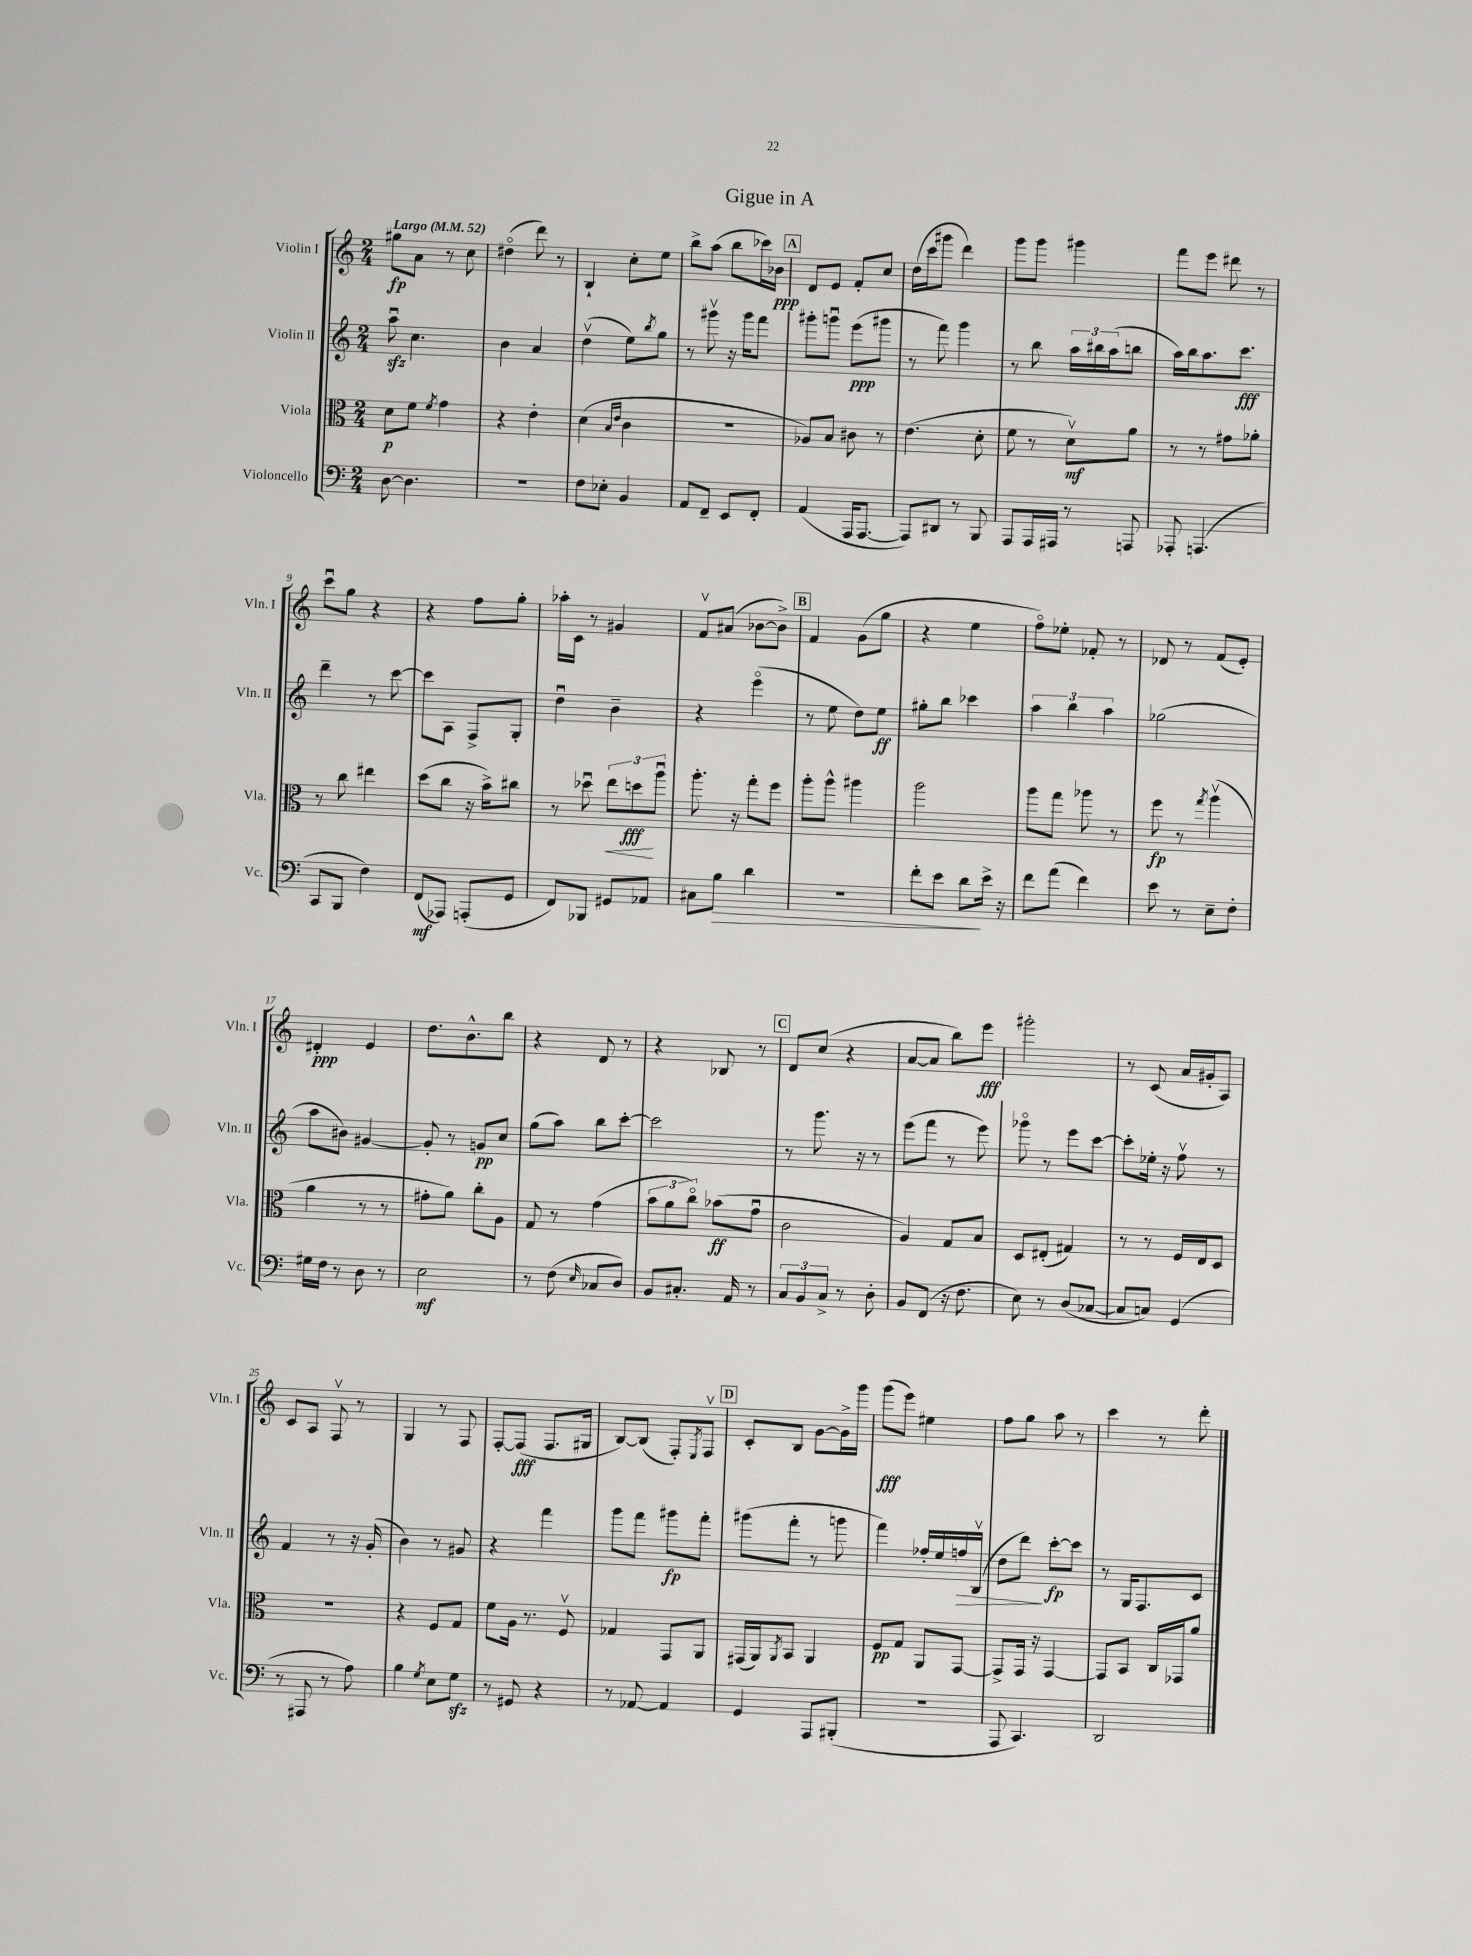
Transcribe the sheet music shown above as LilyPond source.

\header { title = "Gigue in A" }
<<
\new StaffGroup <<
\new Staff = "s0" \with { instrumentName = "Violin I" shortInstrumentName = "Vln. I" } {
    \clef treble \key c \major \numericTimeSignature \time 2/4 \tempo "Largo" 4 = 52
    gis''8\fp a'8 r8 c''8 |
    dis''4\flageolet( d'''8) r8 |
    b4-! c''8-. e''8 |
    b''8-> a''8( b''8 ces'''16) bes'16\ppp |
    \mark \markup { \box "A" } d'8 e'8 f'8-. c''8 |
    d''16( c'''16 gis'''8 d'''4) |
    g'''8 g'''8 gis'''4 |
    f'''8 e'''8 dis'''8 r8 |
    c'''8\downbow g''8 r4 |
    r4 f''8 g''8-. |
    aes''16-. c'16 r8 gis'4 |
    f'8\upbow ais'8( bes'8~ bes'8->) |
    \mark \markup { \box "B" } f'4 g'8( g''8 |
    r4 e''4 |
    f''8\flageolet) ees''8-. fes'8-. r8 |
    des'8 r8 f'8( e'8-.) |
    dis'4-.\ppp e'4 |
    d''8. b'8.-^ b''8 |
    r4 d'8 r8 |
    r4 bes8 r8 |
    \mark \markup { \box "C" } d'8 c''8( r4 |
    a'8~ a'8 b''8) e'''8\fff |
    gis'''2-. |
    r8 c'8( a'16 gis'16-. a8) |
    c'8 a8 f8\upbow r8 |
    g4 r8 f8 |
    f8~-. f8\fff( f8. gis16 |
    b8~) b8( f8-.) \acciaccatura { e8 } f8\upbow |
    \mark \markup { \box "D" } c'8-. b8 g'8~ g'16-> g'''16 |
    g'''8\fff( e'''8) eis''4 |
    f''8 g''8 a''8 r8 |
    c'''4 r8 d'''8-. \bar "|." |
}
\new Staff = "s1" \with { instrumentName = "Violin II" shortInstrumentName = "Vln. II" } {
    \clef treble \key c \major \numericTimeSignature \time 2/4
    a''8\downbow\sfz c''4. |
    b'4 a'4 |
    d''4\upbow( e''8) \acciaccatura { b''8 } g''8 |
    r8 gis'''8\upbow r16 gis'''16 f'''8 |
    \mark \markup { \box "A" } gis'''8-. g'''8\downbow e'''8\ppp( gis'''8 |
    r8 f'''8) g'''4 |
    r8 b''8 \tuplet 3/2 { a''16 bis''16 a''16( } b''8 |
    a''16) b''16 a''8. c'''8.\fff |
    d'''4-- r8 c'''8~ |
    c'''8 a8 f8-> g8-. |
    d''4\downbow b'4-- |
    r4 e'''4\flageolet( |
    \mark \markup { \box "B" } r8 e''8 d''8) e''8\ff |
    gis''8-. b''8 ces'''4 |
    \tuplet 3/2 { a''4 b''4 a''4 } |
    ges''2( |
    a''8 bis'8) gis'4~ |
    gis'8-. r8 g'8\pp c''8 |
    g''8( a''8) b''8 c'''8~-. |
    c'''2 |
    \mark \markup { \box "C" } r8 g'''8. r16 r8 |
    e'''8( f'''8 r8 e'''8) |
    ges'''8\flageolet r8 e'''8 c'''8~ |
    c'''8-. ees''16-. r16 f''8\upbow r8 |
    f'4 r8 r16 g'16-.( |
    b'4) r8 gis'8 |
    r4 f'''4 |
    g'''8 f'''8 gis'''8\fp f'''8-. |
    \mark \markup { \box "D" } gis'''8( f'''8-. r8 g'''8 |
    f'''4) fes''16-. e''16 f''16\> b16\upbow( |
    d''8 d'''8\!) c'''8~-.\fp c'''8 |
    r8 g16 f8. c'8 \bar "|." |
}
\new Staff = "s2" \with { instrumentName = "Viola" shortInstrumentName = "Vla." } {
    \clef alto \key c \major \numericTimeSignature \time 2/4
    d'8\p f'8 \acciaccatura { f'8 } g'4 |
    r4 e'4-. |
    d'4( \grace { b16 e'16 } c'4 |
    R2 |
    \mark \markup { \box "A" } aes8) b8 cis'8 r8 |
    e'4.( d'8-. |
    f'8 r8 d'8\upbow\mf) a'8 |
    r8 r8 gis'8 aes'8-. |
    r8 c''8 eis''4 |
    d''8( c''8 r16 b'16->) cis''8 |
    r8 des''8\downbow \tuplet 3/2 { e''8\< d''8\fff\! a''8\downbow } |
    a''8.-. r16 g''8-. f''8 |
    \mark \markup { \box "B" } a''8-. a''8-^ ais''4 |
    a''2 |
    a''8 g''8 aes''8 r8 |
    f''8\fp r8 \acciaccatura { g''8 } a''4\upbow( |
    a'4 r8 r8 |
    gis'8-. a'8) c''8-. a8 |
    g8 r8 g'4( |
    \tuplet 3/2 { b'8 a'8 c''8\flageolet) } bes'8\ff( g'8\downbow |
    \mark \markup { \box "C" } c'2 |
    a4) g8 b8 |
    d8 eis8-.( gis4) |
    r8 r8 f16 e16 d8 |
    R2 |
    r4 f8 g8 |
    f'8 a16 r8. f8\upbow |
    ges4 g,8 a,8 |
    \mark \markup { \box "D" } gis,16( a,16) \acciaccatura { a,8 } b,8 a,4 |
    f8\pp g8 a,8 g,8~ |
    g,8-> g,16 r16 g,4~ |
    g,8 b,8 c16 ges,16 a'8 \bar "|." |
}
\new Staff = "s3" \with { instrumentName = "Violoncello" shortInstrumentName = "Vc." } {
    \clef bass \key c \major \numericTimeSignature \time 2/4
    d8~ d4. |
    R2 |
    f8 ees8-. b,4 |
    a,8 f,8-- e,8 f,8-. |
    \mark \markup { \box "A" } a,4( a,,16 a,,8.~ |
    a,,8) dis,8 r8 b,,8 |
    a,,8 a,,16 ais,,16 r8 a,,8 |
    aes,,8-. a,,4.( |
    c,8 b,,8 f4) |
    f,8\mf( aes,,8) a,,8-.( g,8 |
    f,8) bes,,8 gis,8 aes,8 |
    cis8 b8\> d'4 |
    \mark \markup { \box "B" } R2 |
    f'8-. e'8 d'8\! e'16-> r16 |
    f'8 a'8( f'4) |
    e'8 r8 e8-- f8-. |
    gis16 f16 r8 d8 r8 |
    e2\mf |
    r8 f8( \grace { e16 } ces8 d8) |
    b,8 cis8.-. a,16 r8 |
    \mark \markup { \box "C" } \tuplet 3/2 { c8 b,8 c8-> } r8 d8-. |
    b,8 f,8( r16 f8. |
    e8) r8 d8( ces8~ |
    ces8 c8) g,4( |
    r8 ais,,8 r8 a8) |
    b4 \acciaccatura { g8 } e8 g8\sfz |
    r8 gis,8 r4 |
    r8 aes,8~ aes,4 |
    \mark \markup { \box "D" } g,4 a,,8 bis,,8-.( |
    R2 |
    a,,8 c,4.) |
    d,2 \bar "|." |
}
>>
>>
